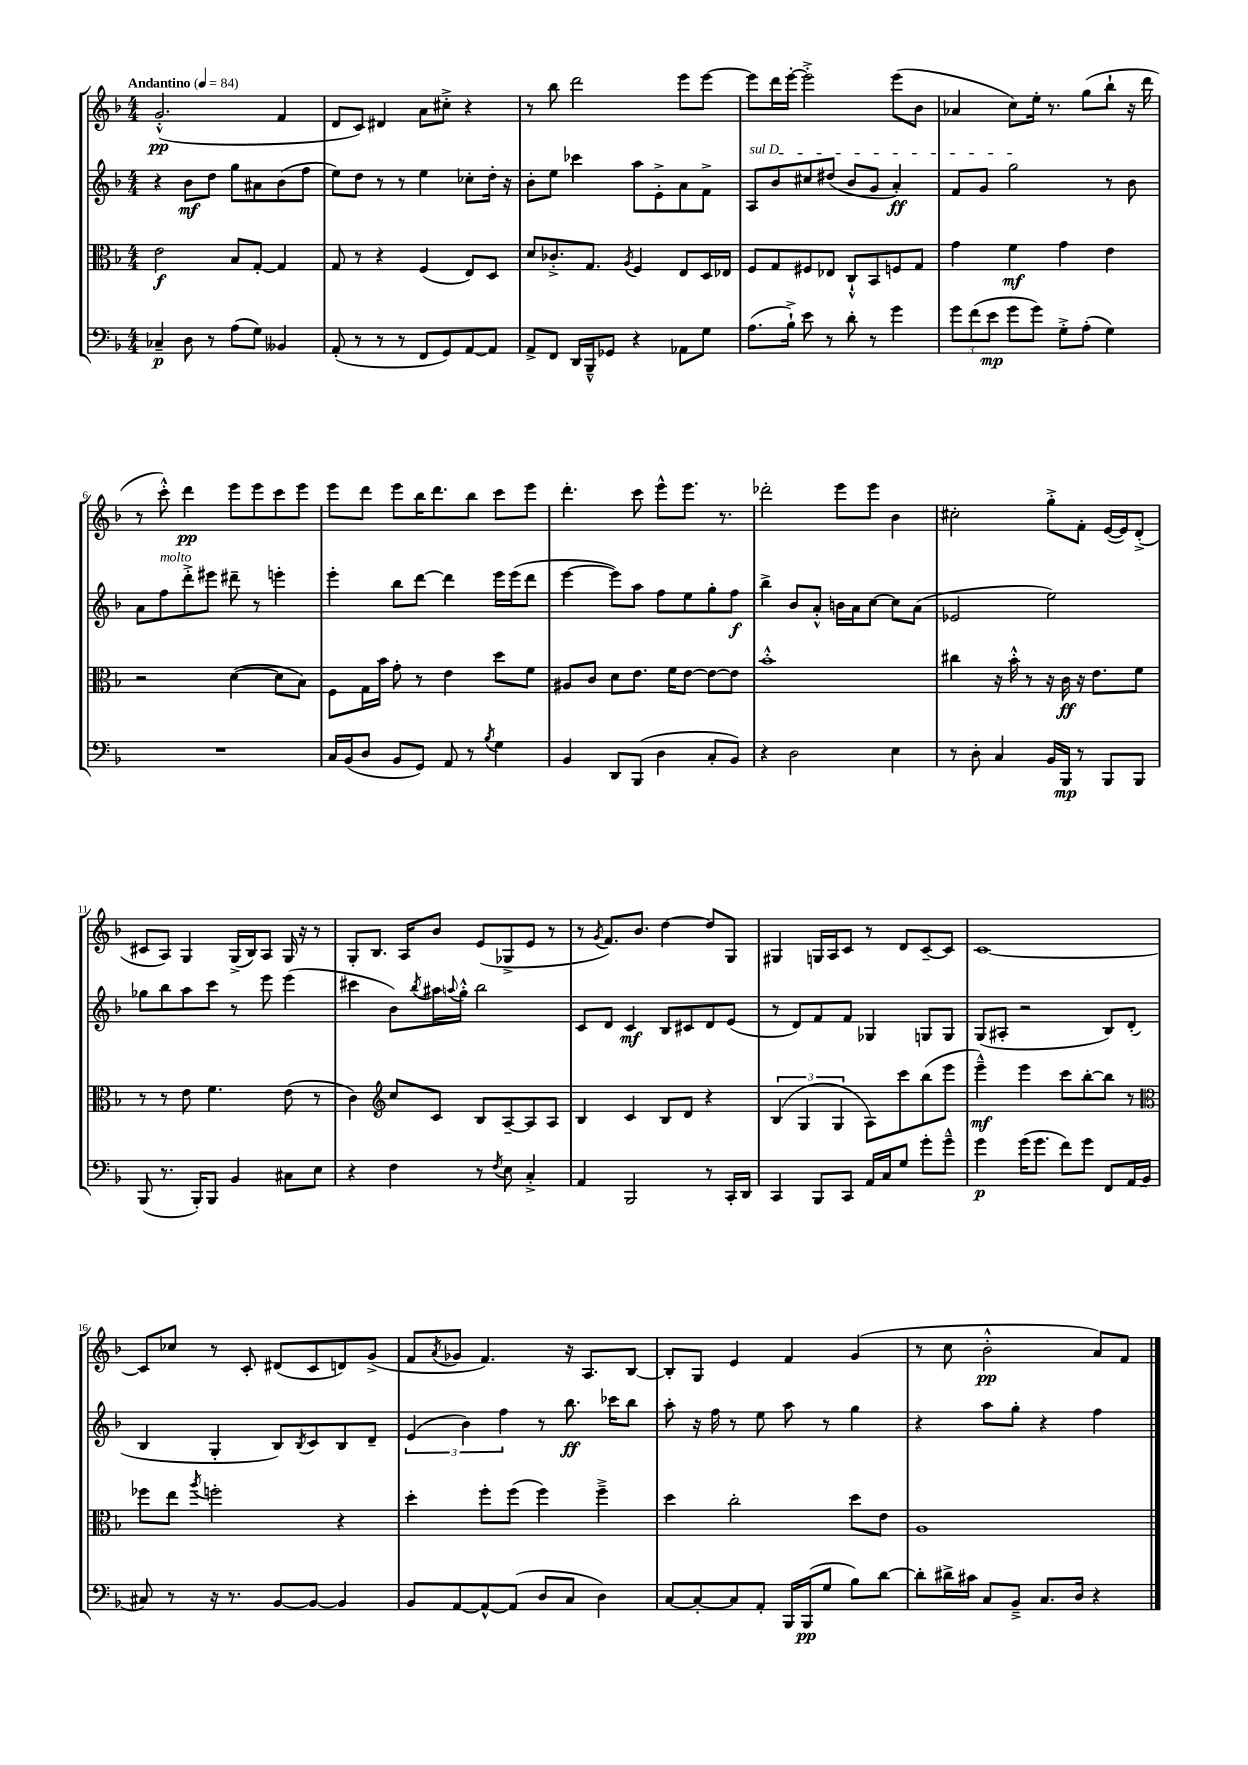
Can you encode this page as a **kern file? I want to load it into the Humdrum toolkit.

**kern	**kern	**kern	**kern
*staff4	*staff3	*staff2	*staff1
*clefF4	*clefC3	*clefG2	*clefG2
*k[b-]	*k[b-]	*k[b-]	*k[b-]
*M4/4	*M4/4	*M4/4	*M4/4
*MM84	*MM84	*MM84	*MM84
4C-~/	2e\	4r	(2.g'^^/
8D\	.	8b-\L	.
8r	.	8dd\J	.
(8A\L	8B-/L	8gg\L	.
8G\J)	[8G'/J	8a#\	.
4BB--/	4G/]	(8b-\	4f/
.	.	8ff\J	.
=	=	=	=
(8AA'/	8G/	8ee\L)	8d/L
8r	8r	8dd\J	8c/J)
8r	4r	8r	4d#/
8r	.	8r	.
8FF/L	(4F/	4ee\	8a\L
8GG/)	.	.	8cc#'^\J
[8AA/	8E/L)	8cc-'\L	4r
8AA/]J	8D/J	16dd'\Jk	.
.	.	16r	.
=	=	=	=
8AA^/L	8d/L	8b-'\L	8r
8FF/J	8.c-'^/	8ee\J	8bb-\
16DD/LL	.	4ccc-\	2ddd\
16BBB-~^^/J	8.G/J	.	.
8GG-/J	.	.	.
.	8qA/	.	.
4r	4F/	8aa\L	.
.	.	8e'^\	.
8AA-\L	8E/L	8a\	8eee\L
8G\J	16D/L	8f^\J	[8eee\J
.	16E-/JJ	.	.
=	=	=	=
(8.A\L	8F/L	8A/L	8eee\]L
.	8G/	8b-/	16ddd\L
16B-`^\Jk)	.	.	[16eee'\JJ
8e\	8F#/	8cc#/	2eee'^\]
8r	8E-/J	(8dd#/J	.
8d'\	8C`^^/L	8b-/L	.
8r	8BB-/	8g/J	.
4g\	8F/	4a'/)	(8eee\L
.	8G/J	.	8b-\J
=	=	=	=
12g\L	4g\	8f/L	4a-/
(12f\	.	.	.
.	.	8g/J	.
12e\J	.	.	.
8g\L	4f\	2gg\	8cc\L)
8g\J)	.	.	16ee'\Jk
.	.	.	8.r
8G'^\L	4g\	.	.
(8A'\J	.	.	(8gg\L
4G\)	4e\	8r	8bb-`\J
.	.	8b-\	16r
.	.	.	16ddd\
=	=	=	=
1r	2r	8a\L	8r
.	.	8ff\	8ccc'^^\)
.	.	8ddd'^\	4ddd\
.	.	8eee#\J	.
.	([4d\	8ddd#~\	8eee\L
.	.	8r	8eee\
.	8d\]L	4eee'\	8ccc\
.	8B-\J)	.	8eee\J
=	=	=	=
16C/LL	8F\L	4eee'\	8eee\L
(16BB-/J	.	.	.
8D/J	16G\L	.	8ddd\J
.	16b-\JJ	.	.
8BB-/L	8g'\	8bb-\L	8eee\L
8GG/J)	8r	[8ddd\J	16bb-\K
.	.	.	8.ddd\
8AA/	4e\	4ddd\]	.
8r	.	.	8bb-\J
8qB-/	.	.	.
4G\	8dd\L	16eee\LL	8ccc\L
.	.	(16eee\J	.
.	8f\J	8ddd\J	8eee\J
=	=	=	=
4BB-/	8A#/L	[4eee\	4.ddd'\
.	8c/J	.	.
8DD/L	8d\L	8eee\]L)	.
(8BBB-/J	8.e\J	8aa\J	8ccc\
4D\	.	8ff\L	8eee^^\L
.	16f\LK	.	.
.	[8e\J	8ee\	8.eee\J
8C'/L	8e\_L	8gg'\	.
.	.	.	8.r
8BB-/J)	8e\]J	8ff\J	.
=	=	=	=
4r	1b-'^^	4bb-^\	2ddd-'\
2D\	.	8b-/L	.
.	.	8a'^^/J	.
.	.	16b\LL	8eee\L
.	.	16a\J	.
.	.	[8cc\J	8eee\J
4E\	.	8cc\]L	4b-\
.	.	(8a\J	.
=	=	=	=
8r	4cc#\	2e-/	2cc#'\
8D'\	.	.	.
4C/	16r	.	.
.	16b-'^^\	.	.
.	8r	.	.
16BB-/LL	16r	2ee\)	8gg'^\L
16BBB-/JJ	16c\	.	.
8r	16r	.	8f'\J
.	8.e\L	.	.
8BBB-/L	.	.	([16e/LL
.	.	.	16e/]J)
8BBB-/J	8f\J	.	(8d'^/J
=	=	=	=
(8BBB-/	8r	8gg-\L	8c#/L
8.r	8r	8bb-\	8A/J)
.	8e\	8aa\	4G/
16BBB-'/LK)	.	.	.
8BBB-/J	4.f\	8ccc\J	.
4BB-/	.	8r	(16G^/LL
.	.	.	16B-/J)
.	.	8eee\	8A/J
8C#\L	(8e\	(4eee\	16G/
.	.	.	16r
8E\J	8r	.	8r
=	=	=	=
4r	4c\)	4ccc#\	8G'/L
.	.	.	8.B-/J
*	*clefG2	*	*
4F\	8cc/L	8b-\L)	.
.	.	.	16A/LK
.	.	8qbb-/	.
.	8c/J	16aa#\L	8b-/J
.	.	8qqaa/	.
.	.	16gg'^^\JJ	.
8r	8B-/L	2bb-\	(8e/L
8qF/	.	.	.
8E\	[8A~/	.	8G-^/
4C'^/	8A/]	.	8e/J
.	8A/J	.	8r
=	=	=	=
4AA/	4B-/	8c/L	8r
.	.	.	8qg/
.	.	8d/J	8.f/L)
2BBB-/	4c/	4c/	.
.	.	.	8.b-/J
.	8B-/L	8B-/L	[4dd\
.	8d/J	8c#/	.
8r	4r	8d/	8dd/]L
16CC'/LL	.	(8e/J	8G/J
16DD/JJ	.	.	.
=	=	=	=
4CC/	(6B-/	8r	4G#/
.	.	8d/L)	.
.	6G/	.	.
8BBB-/L	.	8f/	16G/LL
.	.	.	16A/J
.	6G/	.	.
8CC/J	.	8f/J	8c/J
16AA/LL	8A\L)	4G-/	8r
16C/J	.	.	.
8G/J	8ccc\	.	8d/L
8g'\L	(8bb-\	8G/L	[8c~/
8g~^^\J	8eee\J	8G/J	8c/]J
=	=	=	=
4g\	4eee~^^\)	(8G/L	[1c
.	.	8A#'/J	.
(16g\LK	4eee\	2r	.
8.g\J	.	.	.
8f\L)	8ccc\L	.	.
8g\J	[8bb-'\	.	.
8FF/L	8bb-\]J	8B-/L)	.
16AA/L	8r	(8d'/J	.
(16BB-/JJ	.	.	.
=	=	=	=
*	*clefC3	*	*
8C#/)	8ff-\L	4B-/	8c/]L
8r	8ee\J	.	8cc-/J
.	8qaa/	.	.
16r	2ff'\	4G'/	8r
8.r	.	.	.
.	.	.	8c'/
[8BB-/L	.	8B-/L)	(8d#/L
.	.	8qB-/	.
8BB-/_J	.	8c/	8c/
4BB-/]	4r	8B-/	8d/)
.	.	8d~/J	(8g^/J
=	=	=	=
8BB-/L	4dd'\	(6e/	8f/L
.	.	.	8qa/
[8AA/	.	.	8g-/J
.	.	6b-\)	.
8AA^^/_	8ff'\L	.	4.f/)
.	.	6ff\	.
(8AA/]J	(8ff\J	.	.
8D/L	4ff\)	8r	.
8C/J	.	8.bb-\	16r
.	.	.	8.A/L
4D\)	4ff~^\	.	.
.	.	16ccc-\LK	.
.	.	8bb-\J	[8B-/J
=	=	=	=
[8C/L	4dd\	8aa'\	8B-'/]L
8C'/_	.	16r	8G/J
.	.	16ff\	.
8C/]	2cc'\	8r	4e/
8AA'/J	.	8ee\	.
16BBB-/LL	.	8aa\	4f/
(16BBB-/J	.	.	.
8G/J	.	8r	.
8B-\L)	8dd\L	4gg\	(4g/
[8d\J	8e\J	.	.
=	=	=	=
8d'\]L	1A	4r	8r
16d#^\L	.	.	8cc\
16c#\JJ	.	.	.
8C/L	.	8aa\L	2b-'^^\
8BB-~^/J	.	8gg'\J	.
8.C/L	.	4r	.
16D/Jk	.	.	.
4r	.	4ff\	8a/L)
.	.	.	8f/J
==	==	==	==
*-	*-	*-	*-
